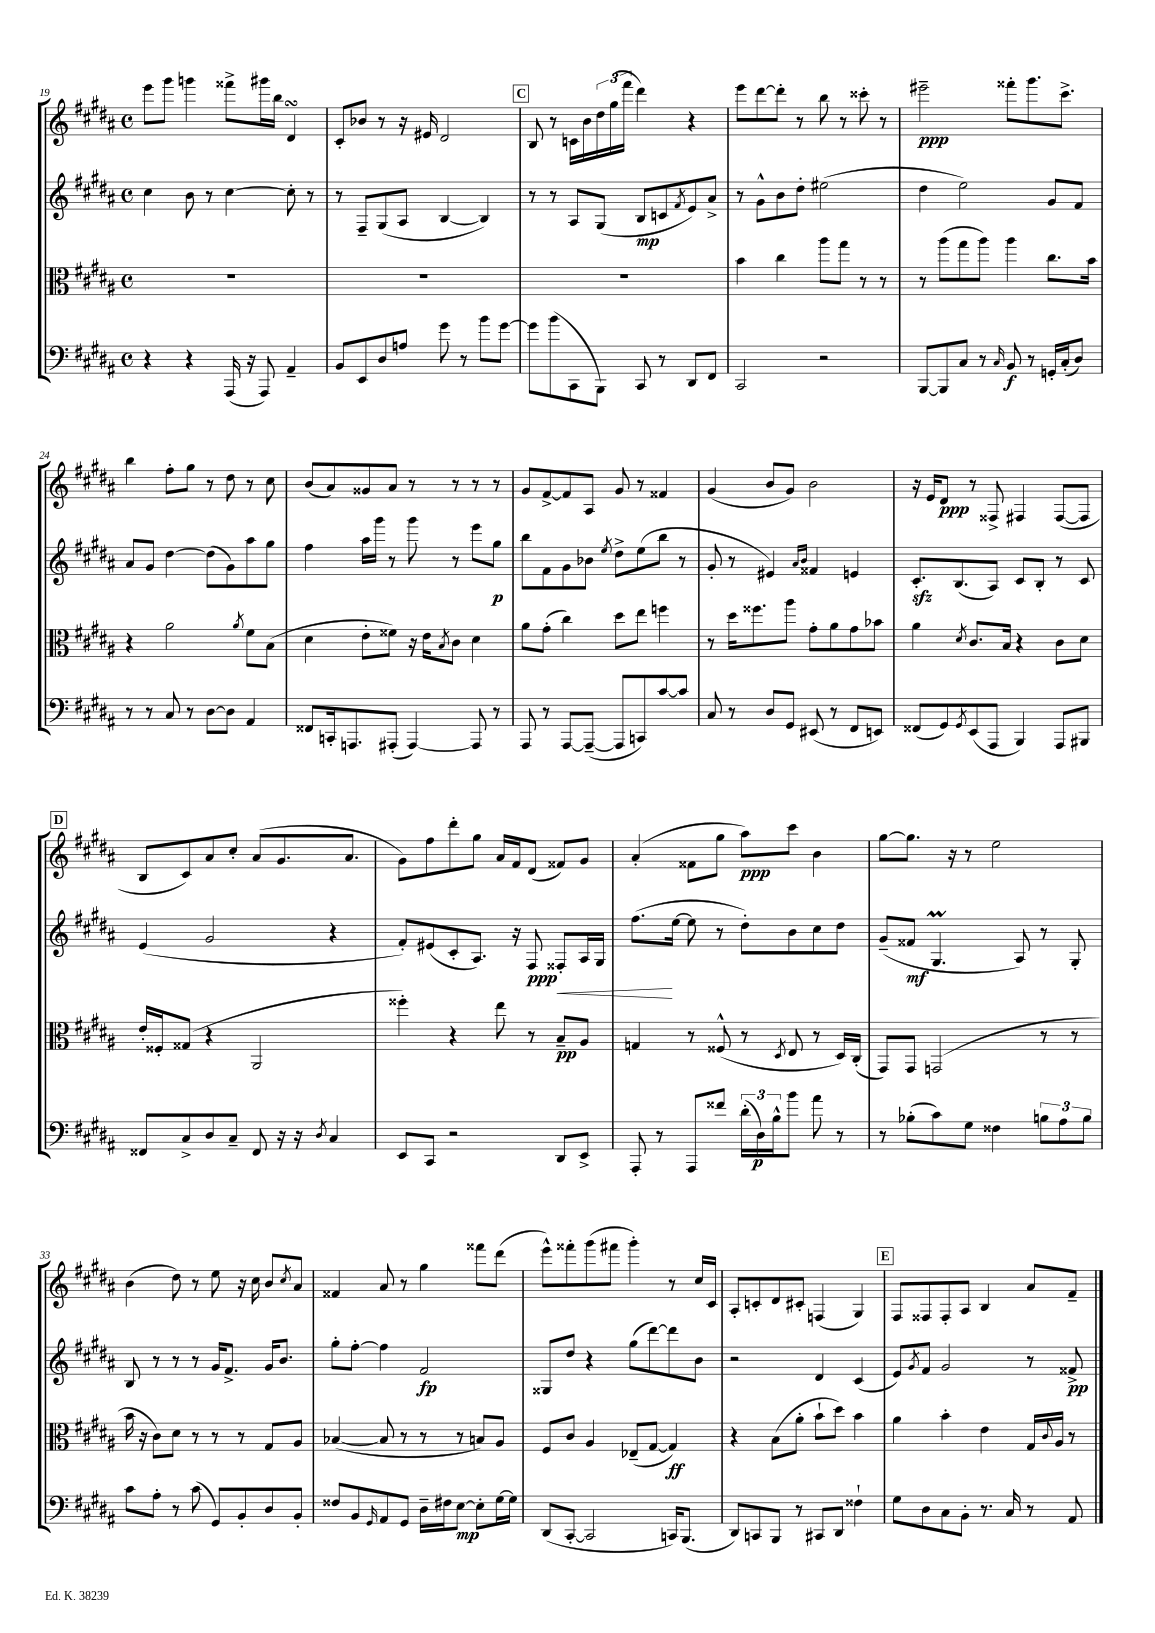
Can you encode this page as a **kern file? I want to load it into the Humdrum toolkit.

**kern	**dynam	**kern	**dynam	**kern	**dynam	**kern	**dynam
*part4	*part4	*part3	*part3	*part2	*part2	*part1	*part1
*staff4	*staff4	*staff3	*staff3	*staff2	*staff2	*staff1	*staff1
*clefF4	*	*clefC3	*	*clefG2	*	*clefG2	*
*k[f#c#g#d#a#]	*	*k[f#c#g#d#a#]	*	*k[f#c#g#d#a#]	*	*k[f#c#g#d#a#]	*
*M4/4	*	*M4/4	*	*M4/4	*	*M4/4	*
*met(c)	*	*met(c)	*	*met(c)	*	*met(c)	*
=19	=19	=19	=19	=19	=19	=19	=19
4r	.	1r	.	4cc#\	.	8eee\L	.
.	.	.	.	.	.	8ggg#\J	.
4r	.	.	.	8b\	.	4gggn\	.
.	.	.	.	8r	.	.	.
(16AAA#/	.	.	.	[4cc#\	.	8fff##X^\L	.
16r	.	.	.	.	.	.	.
8AAA#/)	.	.	.	.	.	16ggg#X\L	.
.	.	.	.	.	.	16bb\JJ	.
4AA#~/	.	.	.	8cc#'\]	.	4d#sSsS/	.
.	.	.	.	8r	.	.	.
=20	=20	=20	=20	=20	=20	=20	=20
8BB/L	.	1r	.	8r	.	8c#'/L	.
8EE/	.	.	.	8F#~/L	.	8b-X/J	.
8D#/	.	.	.	(8G#/	.	8r	.
8An/J	.	.	.	8A#/J	.	16r	.
.	.	.	.	.	.	16e#X/	.
8g#\	.	.	.	[4B/	.	2d#/	.
8r	.	.	.	.	.	.	.
8b\L	.	.	.	4B/])	.	.	.
[8g#\J	.	.	.	.	.	.	.
!!LO:REH:place=s1:t=C
=21	=21	=21	=21	=21	=21	=21	=21
8g#\L]	.	1r	.	8r	.	8B/	.
(8b\	.	.	.	8r	.	8r	.
8CC#\	.	.	.	8A#/L	.	16cn\LL	.
.	.	.	.	.	.	16b\	.
8BBB\J)	.	.	.	(8G#/J	.	24dd#\	.
.	.	.	.	.	.	(24gg#\	.
.	.	.	.	.	.	24fff#\JJ	.
8CC#/	.	.	.	8B/L	mp	4ddd#\)	.
8r	.	.	.	8cn/	.	.	.
.	.	.	.	8qf#/	.	.	.
8DD#/L	.	.	.	8e/)	.	4r	.
8FF#/J	.	.	.	8a#^/J	.	.	.
=22	=22	=22	=22	=22	=22	=22	=22
2CC#/	.	4b\	.	8r	.	8eee\L	.
.	.	.	.	8g#^^\L	.	[8ddd#\	.
.	.	4cc#\	.	8b\	.	8ddd#'\J]	.
.	.	.	.	8dd#'\J	.	8r	.
2r	.	8aa#\L	.	(2ee#X\	.	8bb\	.
.	.	8gg#\J	.	.	.	8r	.
.	.	8r	.	.	.	8ccc##X'\	.
.	.	8r	.	.	.	8r	.
=23	=23	=23	=23	=23	=23	=23	=23
[8BBB/L	.	8r	.	4dd#\	.	2eee#X~\	ppp
8BBB/]	.	(8aa#\L	.	.	.	.	.
8C#/J	.	8gg#\	.	2ee\)	.	.	.
8r	.	8aa#\J)	.	.	.	.	.
16qqC#/	.	.	.	.	.	.	.
8BB/	f	4aa#\	.	.	.	8fff##X'\L	.
8r	.	.	.	.	.	8.ggg#\	.
16GGn'/LL	.	8.cc#\L	.	8g#/L	.	.	.
(16C#'/J	.	.	.	.	.	8.ccc#^\J	.
8D#/J)	.	.	.	8f#/J	.	.	.
.	.	16b\Jk	.	.	.	.	.
!!LO:LB:g=z
=24	=24	=24	=24	=24	=24	=24	=24
8r	.	4r	.	8a#/L	.	4bb\	.
8r	.	.	.	8g#/J	.	.	.
8C#/	.	2a#\	.	[4dd#\	.	8ff#'\L	.
8r	.	.	.	.	.	8gg#\J	.
[8D#\L	.	.	.	(8dd#\L]	.	8r	.
8D#\J]	.	.	.	8g#\)	.	8dd#\	.
.	.	8qa#/	.	.	.	.	.
4AA#/	.	8f#\L	.	8aa#\	.	8r	.
.	.	(8B\J	.	8gg#\J	.	8cc#\	.
=25	=25	=25	=25	=25	=25	=25	=25
8FF##X/L	.	4d#\	.	4ff#\	.	(8b/L	.
16CCn'/k	.	.	.	.	.	8a#/)	.
8.AAAn/	.	.	.	.	.	.	.
.	.	8e'\L	.	16aa#\LL	.	8g##X/	.
.	.	.	.	16ggg#\JJ	.	.	.
(8AAA#X'/J	.	8f##X\J)	.	8r	.	8a#/J	.
[4AAA#/)	.	16r	.	8ggg#\	.	8r	.
.	.	16e\KL	.	.	.	.	.
.	.	8qB/	.	.	.	.	.
.	.	8c#\J	.	8r	.	8r	.
8AAA#/]	.	4d#\	.	8eee\L	.	8r	.
8r	.	.	.	8gg#\J	p	8r	.
=26	=26	=26	=26	=26	=26	=26	=26
8AAA#/	.	8a#\L	.	8bb\L	.	8g#/L	.
8r	.	(8g#'\J	.	8f#\	.	[8f#^/	.
[8AAA#/L	.	4cc#\)	.	8g#\	.	8f#/]	.
(8AAA#~/J_	.	.	.	8b-X\J	.	8A#/J	.
.	.	.	.	8qee/	.	.	.
8AAA#/L]	.	8dd#\L	.	8dd#^\L	.	8g#/	.
8CCn/)	.	8ee\J	.	(8ee\	.	8r	.
[8c#/	.	4ffn\	.	8bb\J	.	4f##X/	.
8c#/J]	.	.	.	8r	.	.	.
=27	=27	=27	=27	=27	=27	=27	=27
8C#/	.	8r	.	8g#'/	.	(4g#/	.
8r	.	16dd#\KL	.	8r	.	.	.
.	.	8.ff##X\	.	.	.	.	.
8D#/L	.	.	.	4e#X/)	.	8b/L	.
8GG#/J	.	8aa#\J	.	.	.	8g#/J)	.
.	.	.	.	16qqa#/LL	.	.	.
.	.	.	.	16qqb/JJ	.	.	.
(8EE#X/	.	8g#'\L	.	4f##X/	.	2b\	.
8r	.	8a#\	.	.	.	.	.
8FF#/L	.	8g#\	.	4en/	.	.	.
8EEn/J)	.	8b-X\J	.	.	.	.	.
=28	=28	=28	=28	=28	=28	=28	=28
(8FF##X/L	.	4a#\	.	8.c#zz'/L	.	16r	.
.	.	.	.	.	.	16e/KL	.
8GG#/)	.	.	.	.	.	8d#/J	ppp
.	.	.	.	(8.B/	.	.	.
8qGG#/	.	8qd#/	.	.	.	.	.
(8EE/	.	8.c#/L	.	.	.	8r	.
8AAA#/J	.	.	.	8A#/J)	.	8F##X^/	.
.	.	16B/Jk	.	.	.	.	.
4BBB/)	.	4r	.	8c#/L	.	4F#X/	.
.	.	.	.	8B'/J	.	.	.
8AAA#/L	.	8c#\L	.	8r	.	([8F#/L	.
8BBB#X/J	.	8d#\J	.	8c#/	.	8F#/J]	.
!!LO:LB:g=z
!!LO:REH:place=s1:t=D
=29	=29	=29	=29	=29	=29	=29	=29
8FF##X/L	.	16e'/LL	.	(4e/	.	8B/L	.
.	.	16F##X'/J	.	.	.	.	.
8C#^/	.	(8G##X/J	.	.	.	8c#/)	.
8D#/	.	4r	.	2g#/	.	8a#/	.
8C#~/J	.	.	.	.	.	8cc#'/J	.
8FF##/	.	2AA#/	.	.	.	(8a#/L	.
16r	.	.	.	.	.	8.g#/	.
16r	.	.	.	.	.	.	.
8qD#/	.	.	.	.	.	.	.
4C#/	.	.	.	4r	.	.	.
.	.	.	.	.	.	8.a#/J	.
=30	=30	=30	=30	=30	=30	=30	=30
8EE/L	.	4ff##X'\)	.	8f#'/L)	.	8g#\L)	.
8CC#/J	.	.	.	(8e#X/	.	8ff#\	.
2r	.	4r	.	8c#'/	.	8ddd#'\	.
.	.	.	.	8.A#/J)	.	8gg#\J	.
.	.	8ee\	.	.	.	16a#/LL	.
.	.	.	.	16r	.	16f#/J	.
.	.	8r	.	8F#/	ppp	(8d#/J	.
!	!	!	!	!	!LO:HP:b	!	!
8DD#/L	.	8B~/L	pp	8F##X'/L	<	8f##X/L)	.
8EE^/J	.	8A#/J	.	16A#/L	.	8g#/J	.
.	.	.	.	16G#/JJ	.	.	.
=31	=31	=31	=31	=31	=31	=31	=31
8AAA#'/	.	4Gn/	.	(8.ff#\L	.	(4a#'/	.
8r	.	.	.	.	.	.	.
.	.	.	.	[16ee\Jk	[	.	.
8AAA#/L	.	8r	.	8ee\]	.	8f##X\L	.
8f##X/J	.	(8F##X^^/	.	8r	.	8gg#\J	.
(24d#'\LL	.	8r	.	8dd#'\L)	.	8aa#\L)	ppp
24D#\)	p	.	.	.	.	.	.
24B^^\J	.	.	.	.	.	.	.
.	.	8qD#/	.	.	.	.	.
8b\J	.	8E/	.	8b\	.	8ccc#\J	.
8a#\	.	8r	.	8cc#\	.	4b\	.
8r	.	16D#/LL)	.	8dd#\J	.	.	.
.	.	(16C#'/JJ	.	.	.	.	.
=32	=32	=32	=32	=32	=32	=32	=32
8r	.	8GG#/L)	.	(8g#~/L	.	[8gg#\L	.
(8B-X'\L	.	8GG#/J	.	8f##X/J	mf	8.gg#\J]	.
8c#\)	.	(2GGn/	.	4.G#M/	.	.	.
.	.	.	.	.	.	16r	.
8G#\J	.	.	.	.	.	8r	.
4F##X\	.	.	.	.	.	2ee\	.
.	.	.	.	8A#/)	.	.	.
12Bn\L	.	8r	.	8r	.	.	.
12A#\	.	.	.	.	.	.	.
.	.	8r	.	8G#'/	.	.	.
12B\J	.	.	.	.	.	.	.
!!LO:LB:g=z
=33	=33	=33	=33	=33	=33	=33	=33
8c#\L	.	16b\	.	8B/	.	(4b\	.
.	.	16r	.	.	.	.	.
8A#'\J	.	8c#\L)	.	8r	.	.	.
8r	.	8d#\J	.	8r	.	8dd#\)	.
(8c#\	.	8r	.	8r	.	8r	.
8GG#/L)	.	8r	.	16g#/KL	.	8ee\	.
.	.	.	.	8.f#^/J	.	.	.
8BB'/	.	8r	.	.	.	16r	.
.	.	.	.	.	.	16cc#\	.
8D#/	.	8G#/L	.	16g#/KL	.	8b/L	.
.	.	.	.	8.b/J	.	.	.
.	.	.	.	.	.	8qcc#/	.
8BB'/J	.	8A#/J	.	.	.	8a#/J	.
=34	=34	=34	=34	=34	=34	=34	=34
8F##X/L	.	([4B-X/	.	8gg#'\L	.	4f##X/	.
8BB/	.	.	.	[8ff#'\J	.	.	.
16qqGG#/	.	.	.	.	.	.	.
8AA#/	.	8B-/]	.	4ff#\]	.	8a#/	.
8GG#/J	.	8r	.	.	.	8r	.
16D#~\LL	.	8r	.	2f#/	fp	4gg#\	.
16F#X\J	.	.	.	.	.	.	.
[8E\J	mp	8r	.	.	.	.	.
8E'\L]	.	8Bn/L)	.	.	.	8fff##X\L	.
[16G#\L	.	8A#/J	.	.	.	(8ddd#\J	.
16G#\JJ]	.	.	.	.	.	.	.
=35	=35	=35	=35	=35	=35	=35	=35
(8DD#/L	.	8F#/L	.	8G##X/L	.	8eee^^\L)	.
[8CC#'/J	.	8c#/J	.	8dd#/J	.	8fff##X'\	.
2CC#/]	.	4A#/	.	4r	.	(8ggg#\	.
.	.	.	.	.	.	8fff#X\J	.
.	.	(8E-X~/L	.	(8gg#\L	.	4ggg#'\)	.
.	.	[8G#/J	.	[8ddd#\)	.	.	.
16CCn/KL)	.	4G#/])	ff	8ddd#\]	.	8r	.
(8.BBB/J	.	.	.	.	.	.	.
.	.	.	.	8b\J	.	16cc#/LL	.
.	.	.	.	.	.	16c#/JJ	.
=36	=36	=36	=36	=36	=36	=36	=36
8DD#/L)	.	4r	.	2r	.	8A#'/L	.
8CCn/	.	.	.	.	.	8cn'/	.
8BBB/J	.	(8B\L	.	.	.	8d#/	.
8r	.	8a#'\J	.	.	.	8c#X'/J	.
8CC#X/L	.	8b`\L	.	4d#/	.	(4Fn/	.
8DD#/J	.	8dd#\J)	.	.	.	.	.
4F##X`\	.	4b\	.	(4c#/	.	4G#/)	.
!!LO:REH:place=s1:t=E
=37	=37	=37	=37	=37	=37	=37	=37
8G#\L	.	4a#\	.	8e/L)	.	8F#/L	.
.	.	.	.	8qg#/	.	.	.
8D#\	.	.	.	8f#/J	.	8F##X/	.
8C#\	.	4b'\	.	2g#/	.	8F##'/	.
8BB'\J	.	.	.	.	.	8A#/J	.
8.r	.	4e\	.	.	.	4B/	.
16C#/	.	.	.	.	.	.	.
8r	.	16G#/LL	.	8r	.	8a#/L	.
.	.	8qqc#/	.	.	.	.	.
.	.	16A#/JJ	.	.	.	.	.
8AA#/	.	8r	.	8f##X^/	pp	8f#~/J	.
==	==	==	==	==	==	==	==
*-	*-	*-	*-	*-	*-	*-	*-
